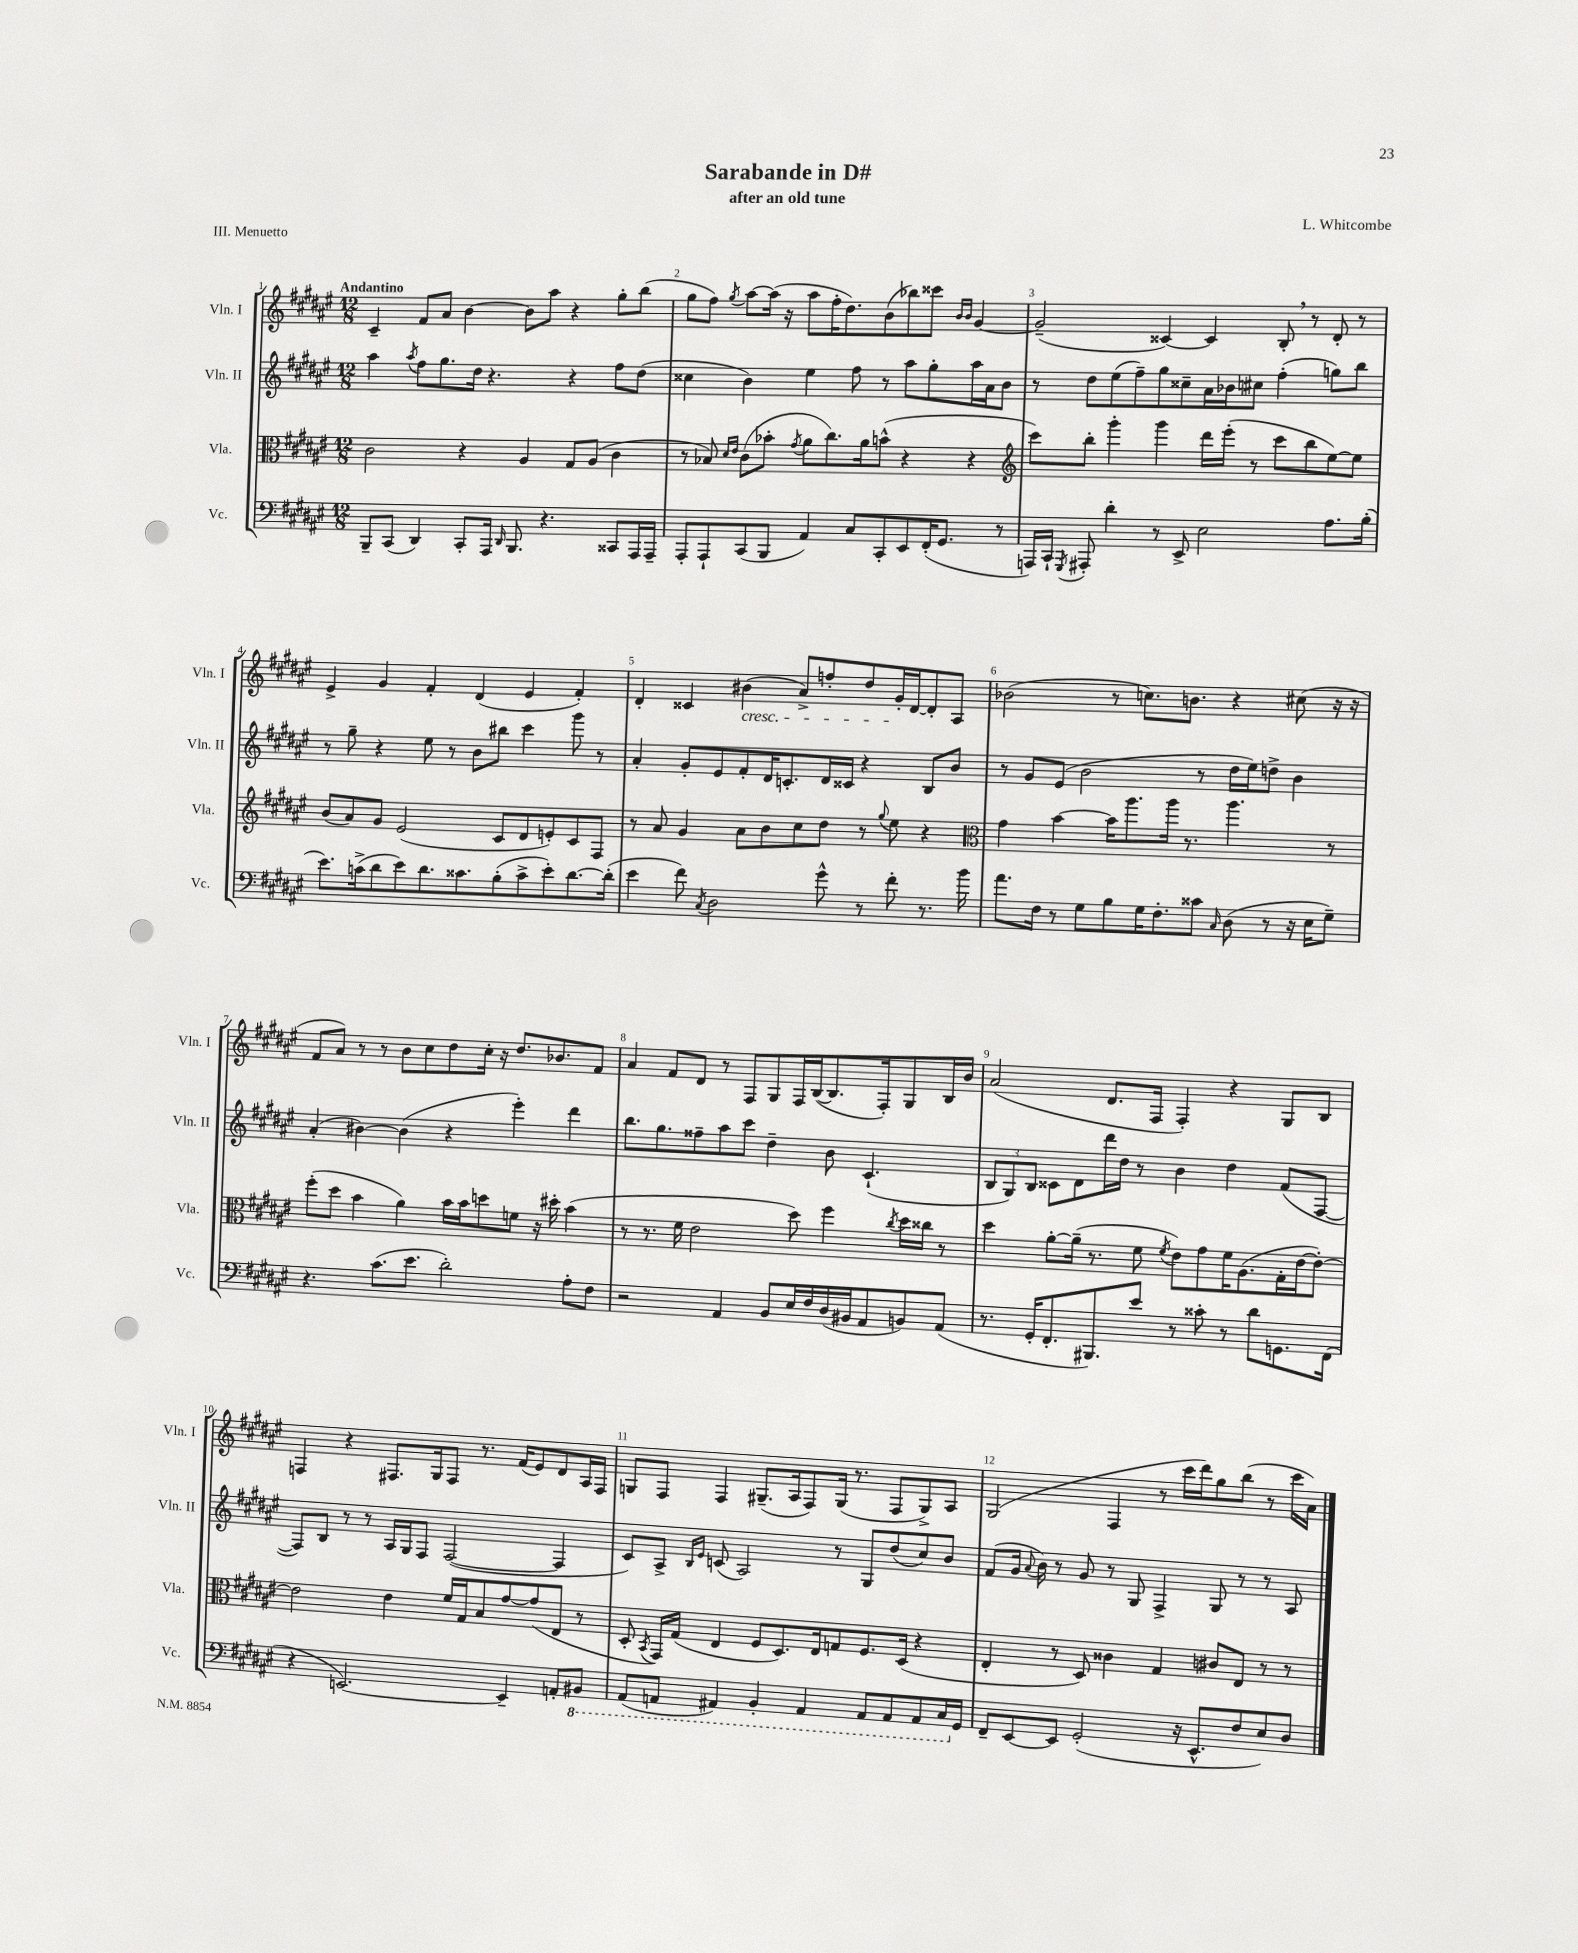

**kern	**kern	**kern	**kern
*staff4	*staff3	*staff2	*staff1
*clefF4	*clefC3	*clefG2	*clefG2
*k[f#c#g#d#a#e#]	*k[f#c#g#d#a#e#]	*k[f#c#g#d#a#e#]	*k[f#c#g#d#a#e#]
*M12/8	*M12/8	*M12/8	*M12/8
8BBB~	2c#	4aa#	4c#~
(8CC#	.	.	.
.	.	8qaa#	.
4DD#)	.	8ff#	8f#
.	.	8.gg#	8a#
8CC#'	4r	.	[4b
.	.	16dd#	.
16AAA#	.	4.r	.
16qqDD#	.	.	.
8.BBB	.	.	.
.	4A#	.	8b]
4.r	.	.	8aa#
.	8G#	4r	4r
.	(8A#	.	.
8CC##	4c#	8ff#	8gg#'
16AAA#	.	(8dd#	(8bb
16AAA#~	.	.	.
=	=	=	=
8AAA#'	8r	4cc##	8gg#
8AAA#`	8B-)	.	8ff#)
.	16qqd#	.	.
.	16qqe#	.	8qgg#
(8CC#	(8c#	4b)	[8aa#
8BBB	8b-'	.	(16aa#]
.	.	.	16r
.	8qg#	.	.
4AA#)	8a#	4ee#	8aa#
.	8.cc#)	.	16ff#'
.	.	.	8.dd#)
8C#	.	8ff#	.
.	16a#	.	.
8CC#'	(8b^^	8r	(8b
8EE#	4r	8aa#	8bb-)
(16FF#'	.	8gg#'	8ccc##
8.GG#	.	.	.
.	.	.	16qqb
.	.	.	16qqb
.	4r	16aa#	[4g#
.	.	16a#	.
8r	.	8b	.
=	=	=	=
*	*clefG2	*	*
16AAA)	8ccc#)	8r	(2g#~]
16CC#`	.	.	.
8qGGG#	.	.	.
8AAA#'	8bb'	8dd#	.
4d#'	4ggg#'	(8ee#	.
.	.	8ff#~)	.
8r	4ggg#	8gg#	[4c##)
8EE#^	.	8cc##~	.
2E#	16ddd#	16a#	4c##]
.	(16eee#'	16b-	.
.	8r	8cc#	.
.	8ccc#	(4ff#'	8B'
.	8bb	.	8r
8.A#	[8ee#)	8gg)	8d#'
.	8ee#]	8bb	8r
(16B'	.	.	.
=	=	=	=
8.e#)	(8b	8r	4e#^
.	8a#)	8gg#~	.
(16c^	.	.	.
8d#	8g#	4r	4g#
8e#)	(2e#	.	.
8.d#	.	8ee#	4f#'
.	.	8r	.
8.c##	.	.	.
.	.	8b	(4d#
(8B'	8c#	8bb#	.
8c##^	8d#	4ccc#	4e#
8e#')	8e')	.	.
[8.d#	8c#	8ggg#	4f#')
.	8F#	8r	.
(16d#']	.	.	.
=	=	=	=
4e#	8r	4a#'	4d#'
.	8a#	.	.
8f#)	4g#	8g#'	4c##
8qC#	.	.	.
2D#	.	8e#	.
.	8a#	8f#'	(4b#
.	8b	16d#	.
.	.	8.c'	.
.	8cc#	.	8a#^)
8g#^^	8dd#	16d#	8ff'
.	.	16c##	.
8r	8r	4r	8dd#
.	8qqgg#	.	.
8f#'	8ee#	.	16g#'
.	.	.	[16d#
8.r	4r	8B	8d#']
.	.	8b	8A#
16b	.	.	.
=	=	=	=
*	*clefC3	*	*
8.a#	4g#	8r	(2b-
.	.	8g#	.
16F#	.	.	.
8r	[4b	(8e#	.
8G#	.	2b	.
8B	16b]	.	8r
.	8.aa#	.	.
16G#	.	.	8.cc)
8.F#'	.	.	.
.	16aa#	.	.
.	8.r	.	8.b
8c##	.	8r	.
16qqC#	.	.	.
(8D#	4.aa#	16dd#	4r
.	.	16ee#)	.
8r	.	8dd^	.
16r	.	4b	(8cc#
16E#	.	.	.
8G#~)	8r	.	16r
.	.	.	16r
=	=	=	=
4.r	(8ff#'	(4a#'	8f#
.	8dd#	.	8a#)
.	4b	[4b#)	8r
(8.c#	.	.	8r
.	4a#)	(4b#]	8b
8.e#	.	.	.
.	.	.	8cc#
2d#')	16b	4r	8dd#
.	16b	.	.
.	8dd	.	16cc#'
.	.	.	16r
.	8f	4eee#')	8.dd#
.	16r	.	.
.	16dd#'	.	8.b-
8A#'	(4b	4ddd#	.
8F#	.	.	8f#
=	=	=	=
2r	8r	8.bb	4a#
.	8.r	.	.
.	.	8.gg#	.
.	.	.	8f#
.	16f#	.	.
.	2e#	8ff##~	8d#
4AA#	.	8aa#	8r
.	.	8ccc#	8F#
8BB	.	4dd#~	8G#
16E#	8dd#)	.	16F#
16F#	.	.	([16B
(16D#	4ff#	8b	8.B]
16BB#	.	.	.
8AA#	.	(4.c#`	.
.	.	.	16F#')
.	8qcc#	.	.
8BB)	16dd#	.	8G#
.	16cc##	.	.
(8AA#	8r	.	16B
.	.	.	16b
=	=	=	=
8.r	4dd#	12B	(2a#
.	.	12G#)	.
.	.	12B	.
16GG#'	.	.	.
8.FF#'	[8a#'	8c##	.
.	(16a#~]	8d#	.
8.BBB#)	8.r	.	.
.	.	16ddd#	8.d#
.	.	16dd#	.
8e#	8f#	8r	.
.	.	.	16F#
.	8qf#	.	.
8r	8e#)	4b	4F#')
8c##'	8g#	.	.
8r	16f#	4dd#	4r
.	(8.A#	.	.
8d#	.	.	.
8.GG	16G#'	(8f#	8G#
.	[16e#	.	.
.	8e#'_)	[8F#	8B
(16FF#	.	.	.
=	=	=	=
4r	2e#]	8F#])	4F
.	.	8B	.
[2.EE)	.	8r	4r
.	.	8r	.
.	4e#	16A#	8.F#
.	.	16G#	.
.	.	8F#	.
.	.	.	16G#
.	16f#	([2F#	8F#
.	16G#	.	.
.	8B	.	8.r
4EE~]	[8g#	.	.
.	.	.	(16f#
.	(8g#]	.	8e#)
8AA'	8E#	4F#]	8d#
8BBB#	8r	.	16A#
.	.	.	16F#
=	=	=	=
(8AAA#	8D#'	8c#)	8G
.	8qBB	.	.
8AAA	16GG#)	8A#^	8F#
.	(16G#	.	.
.	.	16qqB	.
.	.	16qqe#	.
4AAA#)	4E#	(8c	4F#
.	.	2A#)	.
4BBB'	8F#	.	(8.G#~
.	8.D#)	.	.
.	.	.	16A#
4AAA#	.	.	8F#)
.	16E#	.	.
.	8G	8r	(16G#
.	.	.	8.r
8AAA#	8.F#	8G#	.
8AAA#	.	(8dd#	8F#
.	(16D#	.	.
8AAA#	4r	8cc#)	8G#^)
16CC#	.	8b	8A#
16GG#	.	.	.
=	=	=	=
8FF#~	4E#'	(8f#	(2G#
[8EE#	.	16g#	.
.	.	8qqa#	.
.	.	16b)	.
8EE#]	8r	8r	.
(2GG#'	8D#)	8g#	.
.	4c##	8r	4F#
.	.	8G#	.
.	4G#	4F#^	8r
16r	.	.	16ccc#
8.EE#^^	.	.	16ddd#)
.	8c#	8G#	8gg#
8F#	8E#	8r	(8bb
8E#)	8r	8r	8r
8D#	8r	8A#	16ccc#
.	.	.	16a#)
==	==	==	==
*-	*-	*-	*-
